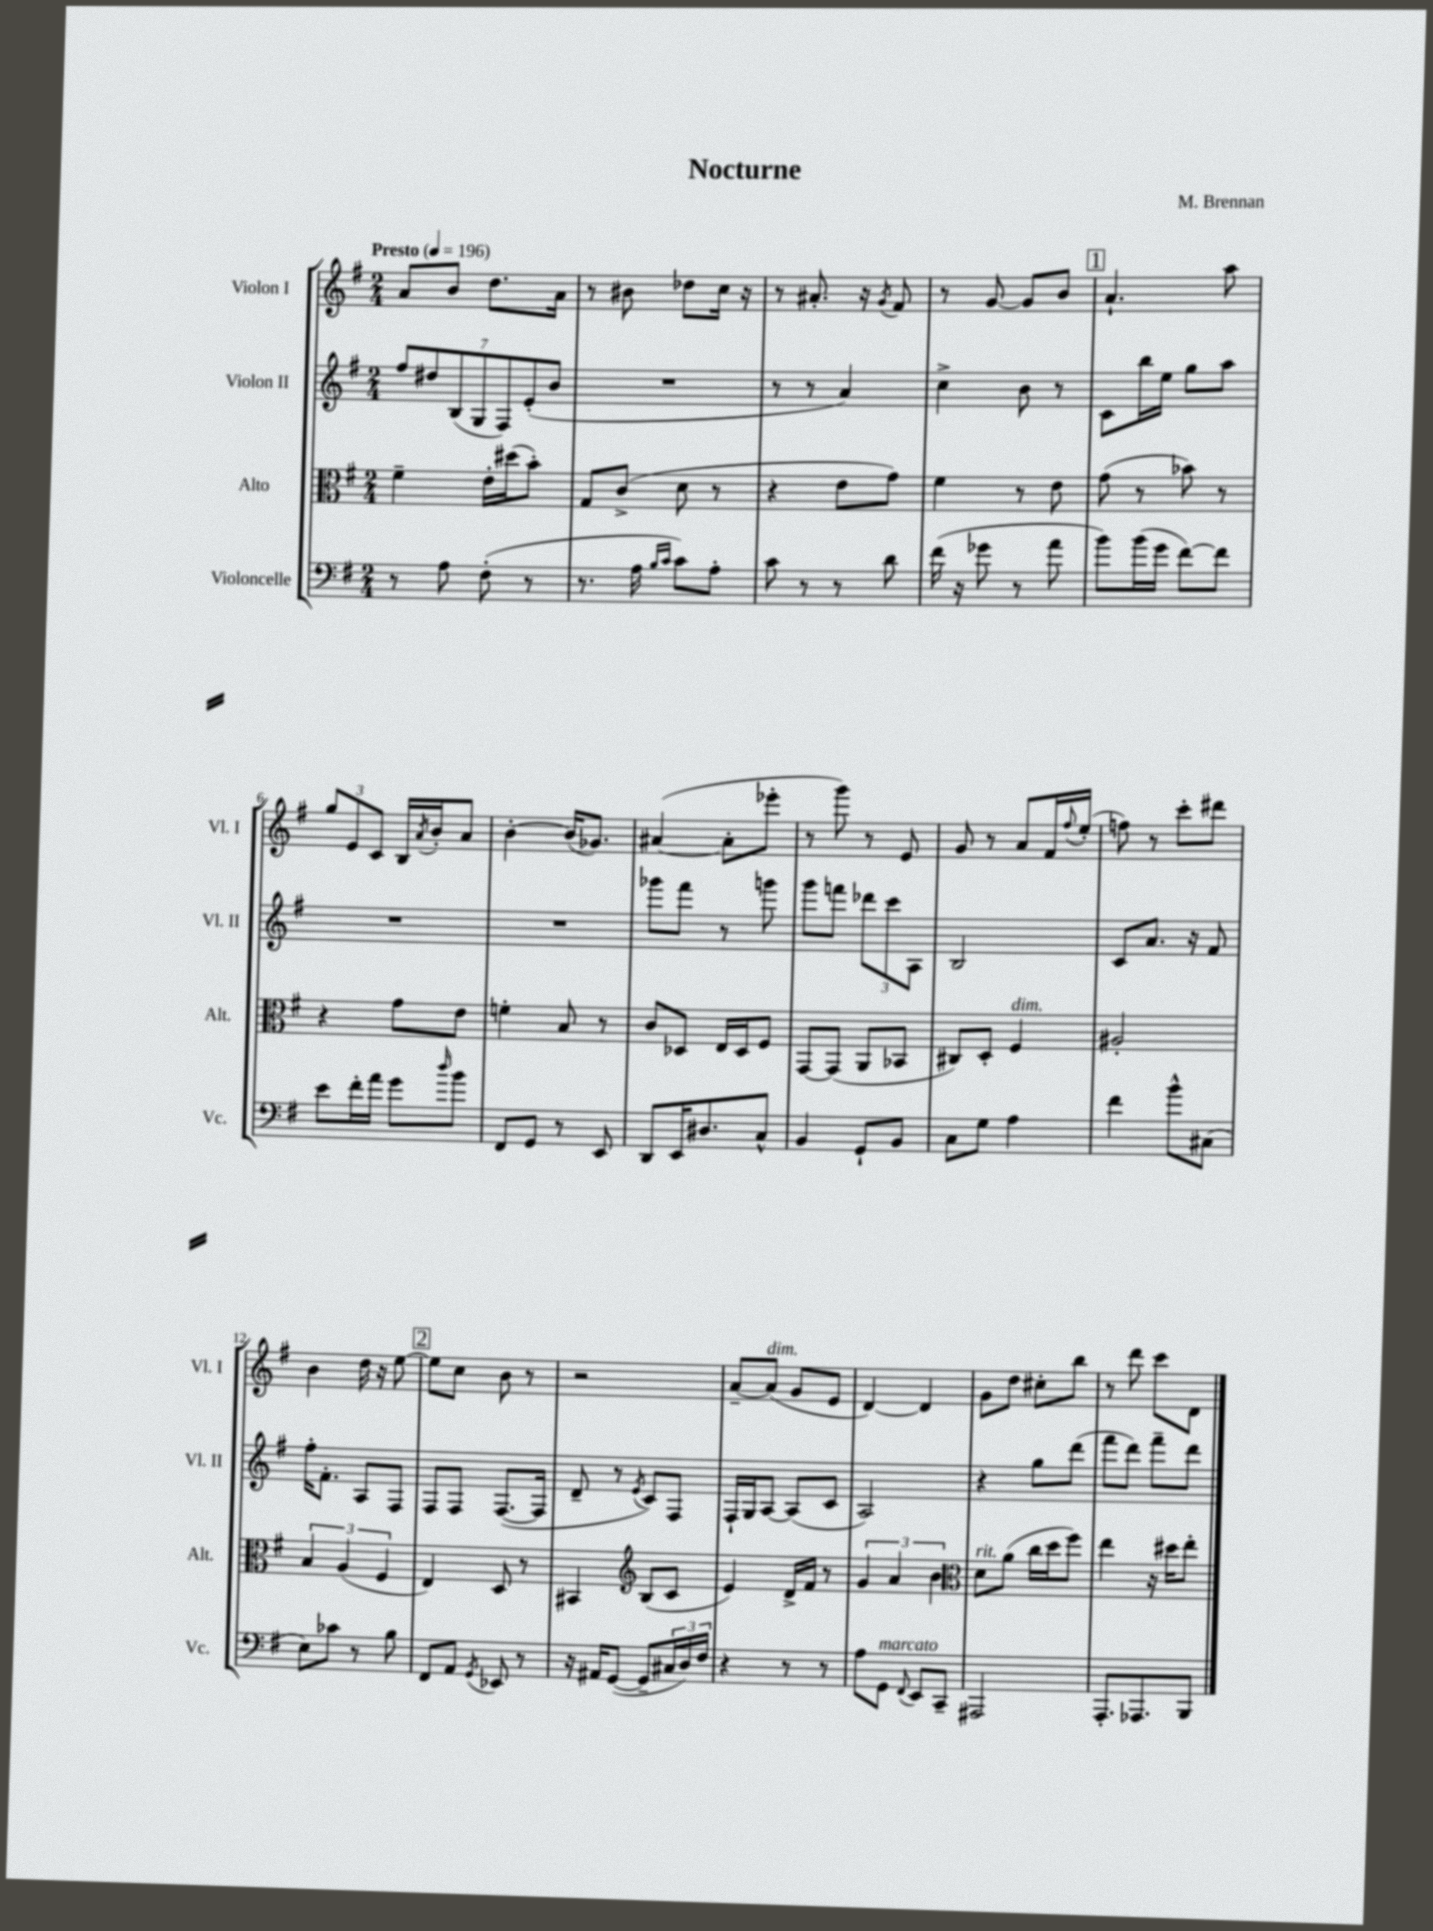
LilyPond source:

\header { title = "Nocturne" composer = "M. Brennan" }
<<
\new StaffGroup <<
\new Staff = "s0" \with { instrumentName = "Violon I" shortInstrumentName = "Vl. I" } {
    \clef treble \key g \major \numericTimeSignature \time 2/4 \tempo "Presto" 4 = 196
    a'8 b'8 d''8. a'16 |
    r8 bis'8 des''8 c''16 r16 |
    r8 ais'8.-. r16 \acciaccatura { g'8 } fis'8 |
    r8 g'8~ g'8 b'8 |
    \mark \markup { \box "1" } a'4.-! a''8 |
    \tuplet 3/2 { g''8 e'8 c'8 } b16 \acciaccatura { a'8 } b'16-. a'8 |
    b'4~-. b'16( ges'8.) |
    ais'4~( ais'8-. ees'''8-. |
    r8 g'''8) r8 e'8 |
    g'8 r8 a'8 fis'16 \appoggiatura { fis''8 } e''16-.( |
    f''8) r8 c'''8-. dis'''8 |
    b'4 d''16 r16 e''8~ |
    \mark \markup { \box "2" } e''8 c''8 b'8 r8 |
    r2 |
    a'8~-- a'8^\markup { \italic "dim." }( g'8 e'8 |
    d'4~) d'4 |
    g'8 d''8 cis''8-. b''8 |
    r8 d'''8 c'''8 d'8 \bar "|." |
}
\new Staff = "s1" \with { instrumentName = "Violon II" shortInstrumentName = "Vl. II" } {
    \clef treble \key g \major \numericTimeSignature \time 2/4
    \tuplet 7/4 { fis''8 dis''8 b8( g8 fis8) e'8-.( b'8 } |
    R2 |
    r8 r8 a'4) |
    c''4-> b'8 r8 |
    \mark \markup { \box "1" } c'8 b''16 e''16 g''8 a''8 |
    R2 |
    R2 |
    ges'''8 fis'''8 r8 g'''8 |
    g'''8 f'''8 \tuplet 3/2 { des'''8 c'''8 a8 } |
    b2 |
    c'8 a'8. r16 fis'8 |
    fis''16-. fis'8.-. a8 fis8 |
    \mark \markup { \box "2" } fis8 fis8 fis8.~( fis16 |
    d'8-- r8 \acciaccatura { e'8 } c'8) fis8 |
    fis16-! g16 a8~ a8( c'8 |
    a2) |
    r4 g''8 d'''8( |
    fis'''8 d'''8) fis'''8-- d'''8 \bar "|." |
}
\new Staff = "s2" \with { instrumentName = "Alto" shortInstrumentName = "Alt." } {
    \clef alto \key g \major \numericTimeSignature \time 2/4
    fis'4-- e'16-. dis''16( b'8-.) |
    g8 c'8->( d'8 r8 |
    r4 e'8 g'8) |
    fis'4 r8 e'8 |
    \mark \markup { \box "1" } g'8( r8 bes'8) r8 |
    r4 g'8 e'8 |
    f'4-. b8 r8 |
    c'8 des8 e16 des16 fis8 |
    g,8~ g,8( a,8 bes,8 |
    cis8) d8-. fis4^\markup { \italic "dim." } |
    ais2-. |
    \tuplet 3/2 { b4 a4( fis4 } |
    \mark \markup { \box "2" } e4) d8 r8 |
    bis,4 \clef treble b8( c'8 |
    e'4) d'16-> fis'16 r8 |
    \tuplet 3/2 { g'4 a'4 b'4 } |
    \clef alto d'8^\markup { \italic "rit." } a'8( c''16 d''16 fis''8) |
    e''4 r16 dis''16 e''8-. \bar "|." |
}
\new Staff = "s3" \with { instrumentName = "Violoncelle" shortInstrumentName = "Vc." } {
    \clef bass \key g \major \numericTimeSignature \time 2/4
    r8 a8 fis8-.( r8 |
    r8. a16 \grace { b16 c'16 } c'8) a8-. |
    c'8 r8 r8 d'8 |
    fis'16( r16 ges'8 r8 a'8 |
    \mark \markup { \box "1" } b'8) b'16( g'16 fis'8~) fis'8 |
    e'8 fis'16-. a'16 g'8 \grace { d''16 } b'8 |
    fis,8 g,8 r8 e,8 |
    d,8 e,16 dis8. c8-^ |
    b,4 g,8-! b,8 |
    c8 g8 a4 |
    fis'4 b'8-^ cis8( |
    e8) ces'8 r8 b8 |
    \mark \markup { \box "2" } fis,8 a,8 \acciaccatura { g,8 } ees,8 r8 |
    r16 ais,16 g,8~( g,8-- \tuplet 3/2 { cis16 d16) fis16 } |
    r4 r8 r8 |
    a8 g,8^\markup { \italic "marcato" } \appoggiatura { fis,8 } e,8 c,8-- |
    ais,,2 |
    a,,8.-. aes,,8. b,,8 \bar "|." |
}
>>
>>
